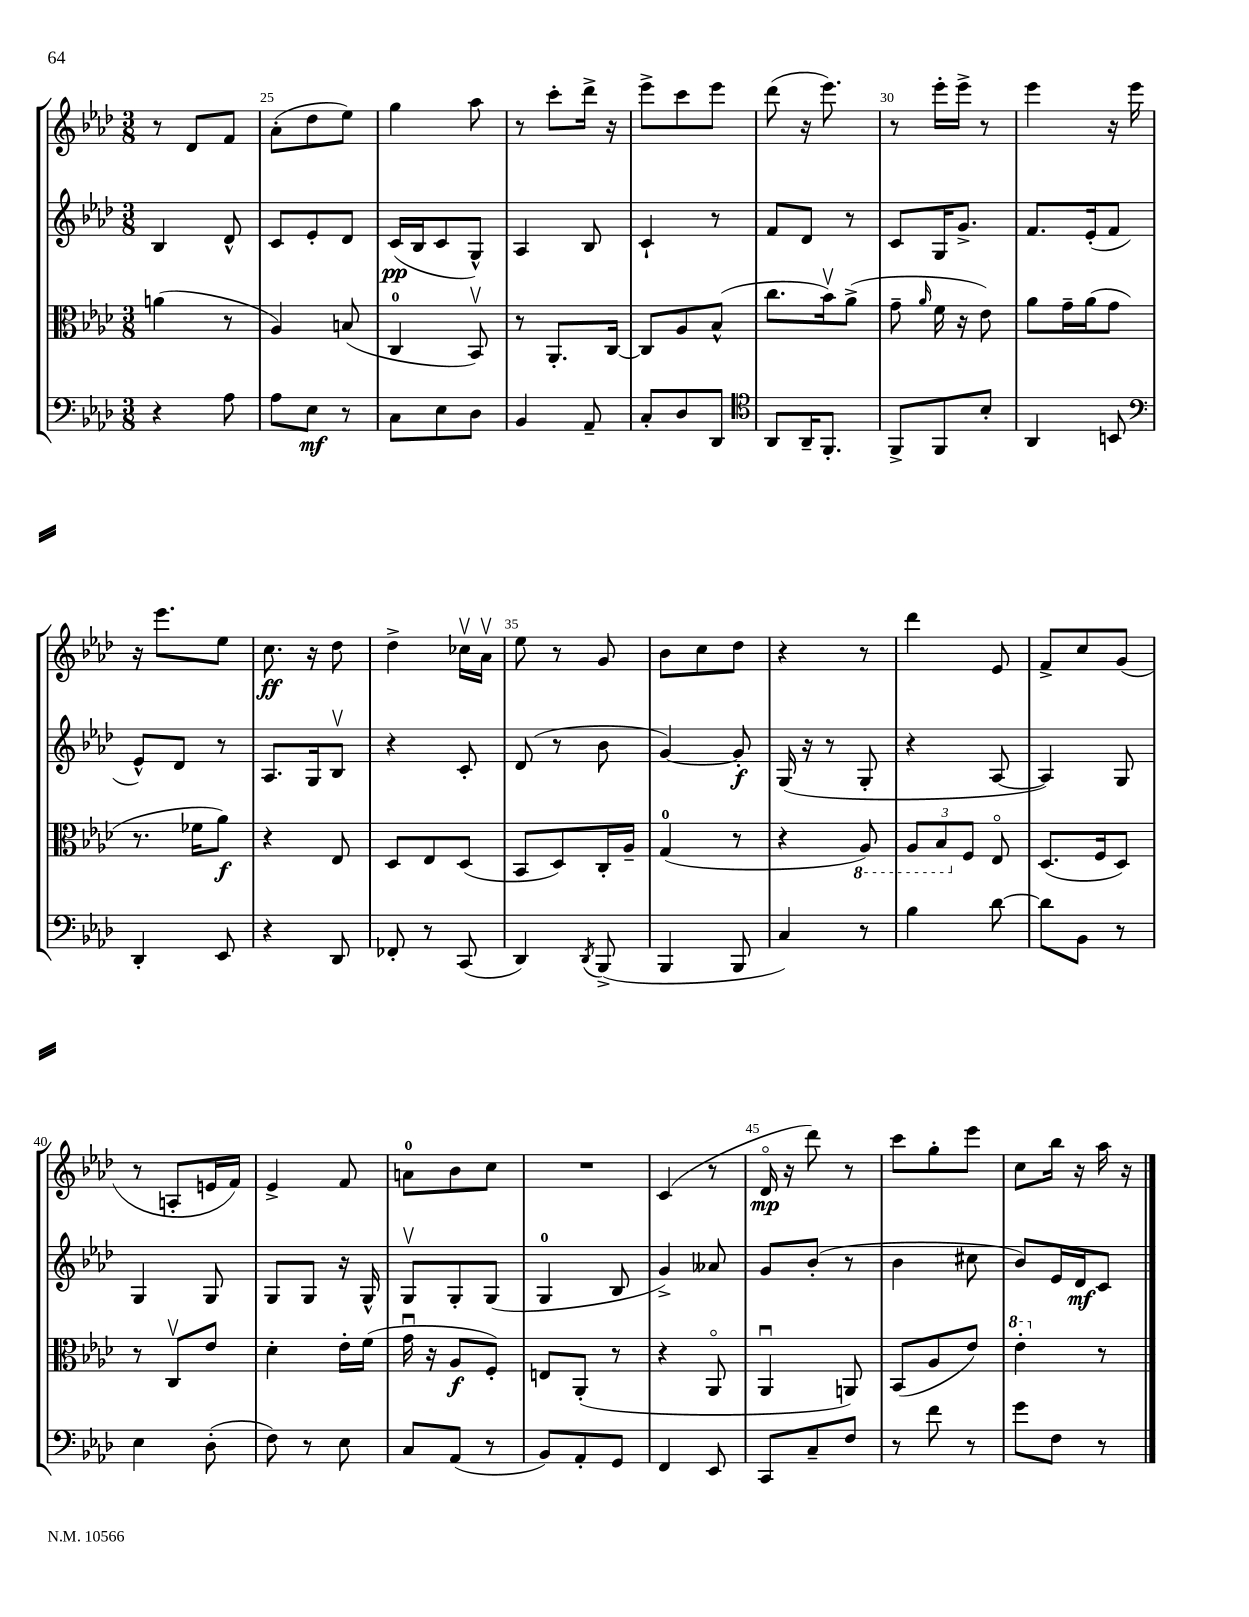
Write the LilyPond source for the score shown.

<<
\new StaffGroup <<
\new Staff = "s0" {
    \clef treble \key aes \major \numericTimeSignature \time 3/8
    \autoBeamOff r8 des'8[ f'8] |
    aes'8[-.( des''8 ees''8]) |
    g''4 aes''8 |
    r8 c'''8[-. des'''16]-> r16 |
    ees'''8[-> c'''8 ees'''8] |
    des'''8( r16 ees'''8.) |
    r8 ees'''16[-. ees'''16]-> r8 |
    ees'''4 r16 ees'''16 |
    r16 ees'''8.[ ees''8] |
    c''8.\ff r16 des''8 |
    des''4-> ces''16[\upbow aes'16]\upbow |
    ees''8 r8 g'8 |
    bes'8[ c''8 des''8] |
    r4 r8 |
    des'''4 ees'8 |
    f'8[-> c''8 g'8]( |
    r8 a8[-. e'16 f'16]) |
    ees'4-> f'8 |
    a'8[-0 bes'8 c''8] |
    R4. |
    c'4( r8 |
    des'16\flageolet\mp r16 des'''8) r8 |
    c'''8[ g''8-. ees'''8] |
    c''8[ bes''16] r16 aes''16 r16 \bar "|." |
}
\new Staff = "s1" {
    \clef treble \key aes \major \numericTimeSignature \time 3/8
    \autoBeamOff bes4 des'8-^ |
    c'8[ ees'8-. des'8] |
    c'16[\pp( bes16 c'8 g8]-^) |
    aes4 bes8 |
    c'4-! r8 |
    f'8[ des'8] r8 |
    c'8[ g16 g'8.]-> |
    f'8.[ ees'16-.( f'8] |
    ees'8[-^) des'8] r8 |
    aes8.[ g16 bes8]\upbow |
    r4 c'8-. |
    des'8( r8 bes'8 |
    g'4~) g'8-.\f |
    g16( r16 r8 g8-. |
    r4 aes8~ |
    aes4) g8 |
    g4 g8 |
    g8[ g8] r16 g16-^ |
    g8[\upbow g8-. g8]( |
    g4-0 bes8 |
    g'4->) aeses'8 |
    g'8[ bes'8]-.( r8 |
    bes'4 cis''8 |
    bes'8[) ees'16 des'16\mf c'8] \bar "|." |
}
\new Staff = "s2" {
    \clef alto \key aes \major \numericTimeSignature \time 3/8
    \autoBeamOff a'4( r8 |
    aes4) b8( |
    c4-0 bes,8\upbow) |
    r8 aes,8.[-. c16]~ |
    c8[ aes8 bes8]-^( |
    c''8.[ bes'16\upbow) aes'8]->( |
    g'8-- \grace { aes'16 } f'16 r16 ees'8) |
    aes'8[ g'16-- aes'16( g'8] |
    r8. fes'16[ aes'8]\f) |
    r4 ees8 |
    des8[ ees8 des8]( |
    bes,8[ des8) c16-. aes16]-- |
    g4-0( r8 |
    r4 \ottava #-1 aes,8) |
    \tuplet 3/2 { aes,8[ bes,8 \ottava #0 f8] } ees8\flageolet |
    des8.[( f16 des8]) |
    r8 c8[\upbow ees'8] |
    des'4-. ees'16[-. f'16]( |
    g'16\downbow r16 aes8[\f f8]-.) |
    e8[ aes,8]-.( r8 |
    r4 aes,8\flageolet |
    aes,4\downbow a,8) |
    bes,8[( aes8 ees'8]) |
    \ottava #1 ees''4-. \ottava #0 r8 \bar "|." |
}
\new Staff = "s3" {
    \clef bass \key aes \major \numericTimeSignature \time 3/8
    \autoBeamOff r4 aes8 |
    aes8[ ees8]\mf r8 |
    c8[ ees8 des8] |
    bes,4 aes,8-- |
    c8[-. des8 des,8] |
    \clef tenor aes,8[ aes,16-- f,8.]-. |
    f,8[-> f,8 bes8]-. |
    aes,4 b,8 |
    \clef bass des,4-. ees,8 |
    r4 des,8 |
    fes,8-. r8 c,8( |
    des,4) \acciaccatura { des,8 } bes,,8->( |
    bes,,4 bes,,8 |
    c4) r8 |
    bes4 des'8~ |
    des'8[ bes,8] r8 |
    ees4 des8-.( |
    f8) r8 ees8 |
    c8[ aes,8]( r8 |
    bes,8[) aes,8-. g,8] |
    f,4 ees,8 |
    c,8[ c8-- f8] |
    r8 f'8 r8 |
    g'8[ f8] r8 \bar "|." |
}
>>
>>
\layout { \context { \Score currentBarNumber = #24 \override BarNumber.break-visibility = ##(#f #t #t) barNumberVisibility = #(every-nth-bar-number-visible 5) } }
